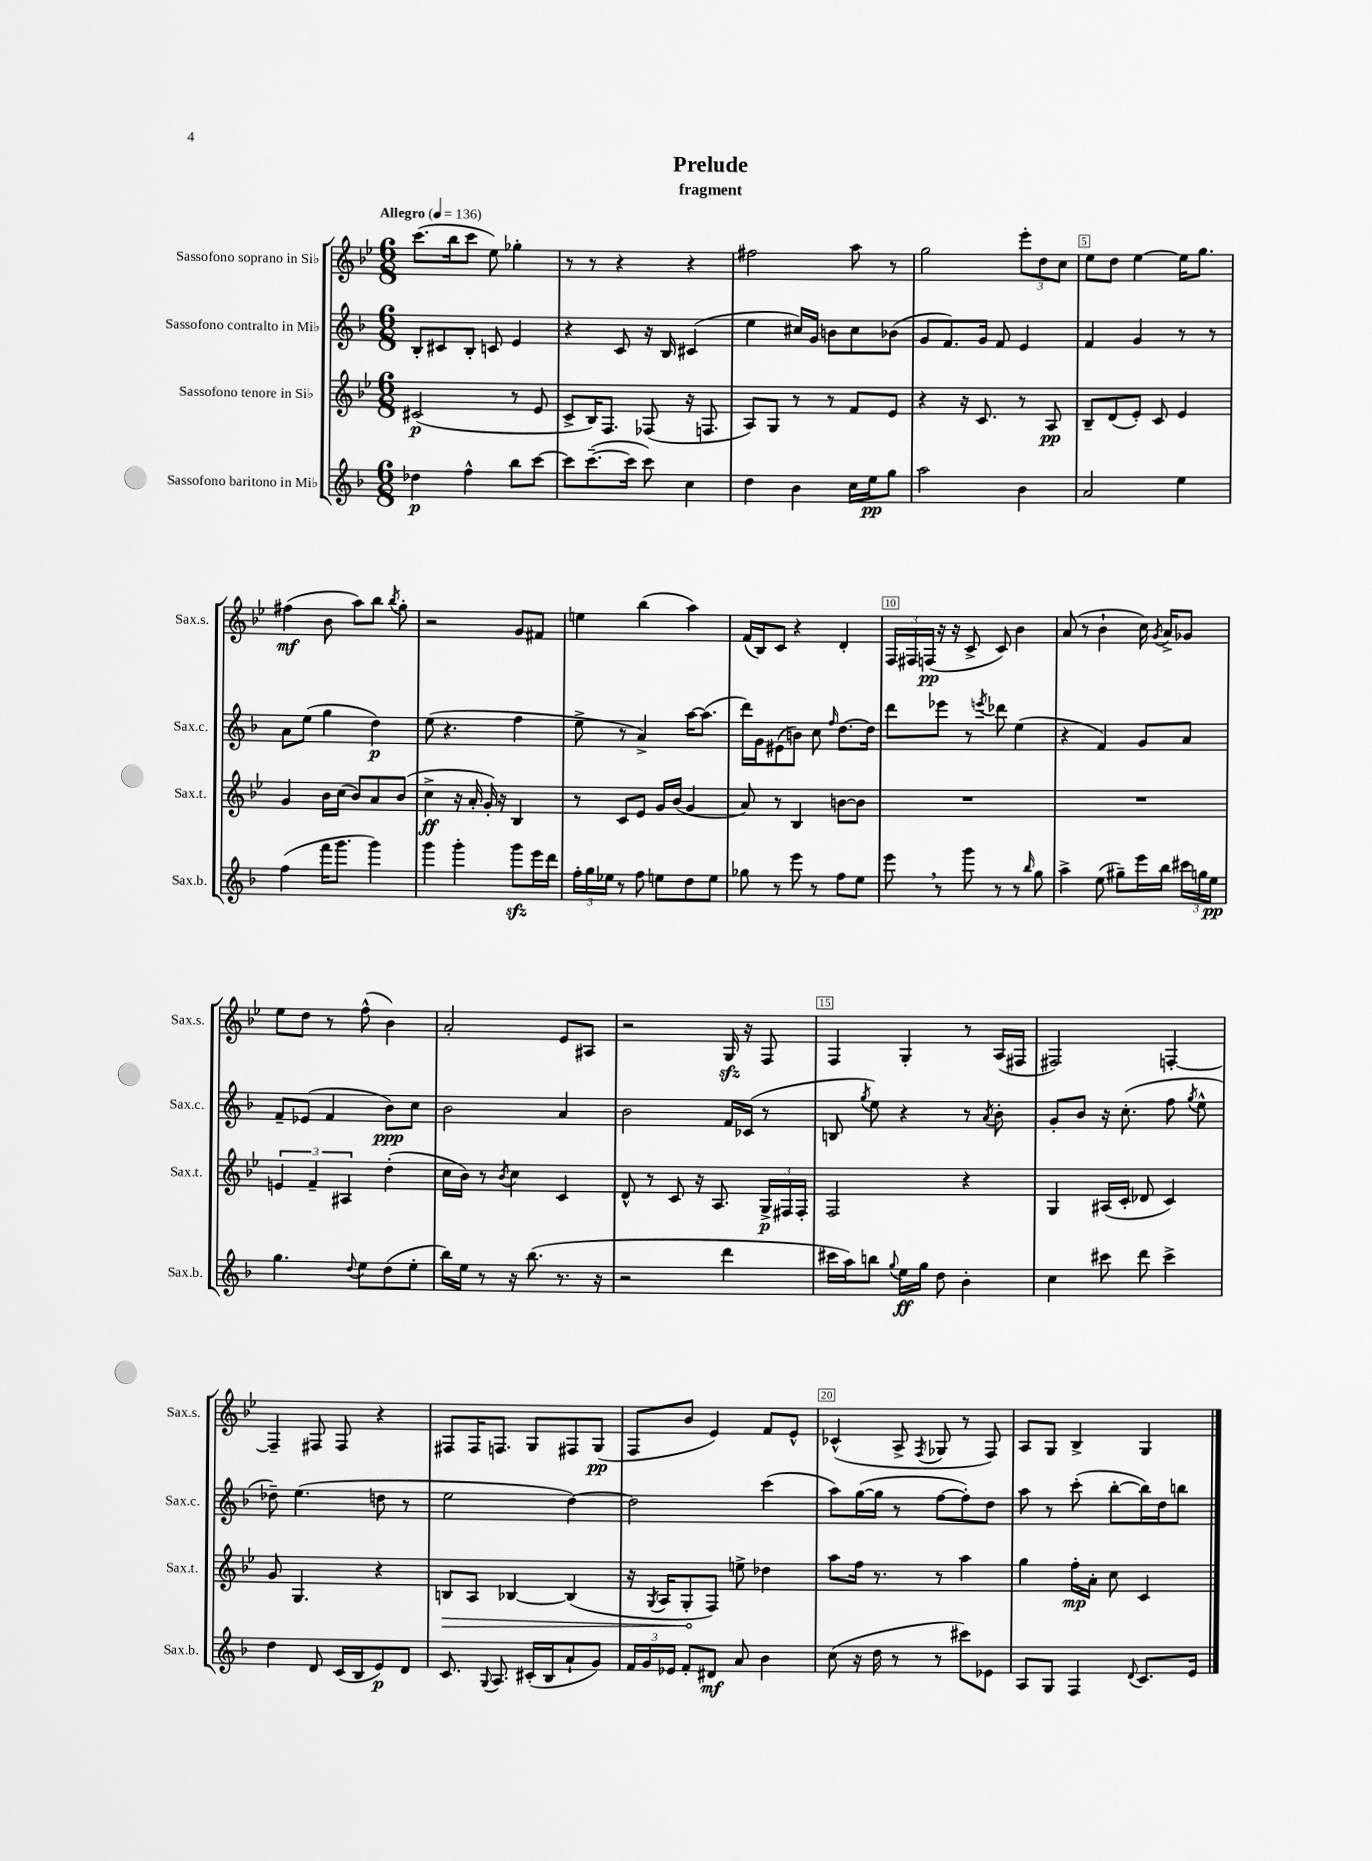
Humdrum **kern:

**kern	**kern	**kern	**kern
*staff4	*staff3	*staff2	*staff1
*clefG2	*clefG2	*clefG2	*clefG2
*k[b-]	*k[b-e-]	*k[b-]	*k[b-e-]
*M6/8	*M6/8	*M6/8	*M6/8
*MM136	*MM136	*MM136	*MM136
4dd-	(2c#	8B-'	(8.ccc
.	.	8c#	.
.	.	.	16bb-
4ff^^	.	8B-'	8ccc
.	.	8c	8ee-)
8bb-	8r	4e	4gg-'
[8ccc	8e-	.	.
=	=	=	=
8ccc]	8c^	4r	8r
([8.ccc~	16B-)	.	8r
.	8.F	.	.
.	.	8c	4r
16ccc]	.	.	.
8ccc)	(8F-	16r	.
.	.	16B-	.
4cc	16r	(4c#	4r
.	8.F	.	.
=	=	=	=
4dd	8A)	4ee	2ff#
.	8G	.	.
4b-	8r	16cc#)	.
.	.	16g	.
.	8r	8b	.
16cc	8f	8cc#	8aa
16ee	.	.	.
8gg	8e-	(8b-	8r
=	=	=	=
2aa	4r	8g	2gg
.	.	8.f)	.
.	16r	.	.
.	8.c	16g	.
.	.	8f	.
4b-	8r	4e	12eee-'
.	.	.	12dd
.	8A	.	.
.	.	.	12cc
=	=	=	=
2a	8B-~	4f	8ee-
.	(8d	.	8dd
.	8e-')	4g	[4ee-
.	8c	.	.
4ee	4e-	8r	16ee-]
.	.	.	8.gg
.	.	8r	.
=	=	=	=
(4ff	4g	8a	(4ff#
.	.	(8ee	.
16fff	16b-	4gg	8b-
8.ggg	(16cc	.	.
.	8b-)	.	8aa)
4ggg)	8a	4dd)	8bb-
.	.	.	8qbb-
.	(8b-	.	8gg'
=	=	=	=
4ggg	4cc^	(8ee	2r
.	.	4.r	.
4ggg'	16r	.	.
.	16a'	.	.
.	16g')	.	.
.	16r	.	.
8ggg	4B-	4ff	8g
16eee	.	.	8f#
16ddd	.	.	.
=	=	=	=
24ff'	8r	8ee^	4ee
24gg	.	.	.
24ee-	.	.	.
8r	8c	8r	.
8ff	8e-	4a^)	(4bb-
8ee	16g	.	.
.	(16b-	.	.
8dd	4g	[16aa	4aa)
.	.	(8.aa]	.
8ee	.	.	.
=	=	=	=
8gg-	8a)	16ddd)	(16f
.	.	16g	16B-)
8r	8r	(8e#	8c
8eee	4B-	8b)	4r
8r	.	8cc	.
.	.	16qqff	.
8ff	[8b	[8.dd	4d'
8ee	8b]	.	.
.	.	16dd]	.
=	=	=	=
8eee	2.r	8ddd	24F
.	.	.	24F#
.	.	.	(24F
8r	.	8eee-	16r
.	.	.	16r
8ggg	.	8r	8c^
.	.	8qeee	.
8r	.	8ddd-	8c)
8r	.	(4ee	4b-
16qqbb-	.	.	.
8gg	.	.	.
=	=	=	=
4aa^	2.r	4r	(8a
.	.	.	8r
(8ee	.	4f)	4b-`
8gg#~)	.	.	.
16eee	.	8g	16cc)
.	.	.	8qg
16bb-	.	.	16a^
24ccc#	.	8a	8g-
24gg	.	.	.
24ee	.	.	.
=	=	=	=
4.gg	6e	8f~	8ee-
.	.	(8e-	8dd
.	6f~	.	.
.	.	4f	8r
.	6A#	.	.
8qqdd	.	.	.
8ee	.	.	(8ff^^
(8dd	(4dd'	8b-)	4b-)
8ee'	.	8cc	.
=	=	=	=
16bb-)	16cc	2b-	2a'
16ee	16b-)	.	.
8r	8r	.	.
.	8qb-	.	.
16r	4cc	.	.
(8.bb-	.	.	.
8.r	4c	4a	8e-
.	.	.	8A#
16r	.	.	.
=	=	=	=
2r	8d^^	2b-	2r
.	8r	.	.
.	8c	.	.
.	16r	.	.
.	8.A	.	.
4ddd	.	16f	16G
.	.	(16c-	16r
.	24G^	8r	8F
.	24F#	.	.
.	24F#'	.	.
=	=	=	=
16ccc#	2F	8B	4F
16aa)	.	.	.
.	.	8qgg	.
8bb	.	8ee)	.
8qqgg	.	.	.
16ee	.	4r	4G'
16gg	.	.	.
8dd	.	.	.
4b-'	4r	8r	8r
.	.	8qa	.
.	.	8b-'	(16A
.	.	.	16F#
=	=	=	=
4cc	4G	8g'	2F#)
.	.	8b-	.
8ccc#	(16A#	16r	.
.	16c'	(8.cc'	.
8ddd	8d-	.	.
4ccc#^	4c)	8ff	[4F'
.	.	8qgg	.
.	.	8ee^^	.
=	=	=	=
4dd	8g	8dd-~)	4F~]
.	4.G	(4.ee	.
8d	.	.	8F#
(16c	.	.	8F#
16B-	.	.	.
8e)	4r	8dd	4r
8d	.	8r	.
=	=	=	=
8.c	8B	2ee	8F#
.	8A	.	16F#
8qqG	.	.	.
8.A	.	.	8.F
.	[4B-	.	.
(16c#'	.	.	8G
16B-	.	.	.
8a`	(4B-]	[4dd)	8F#
8g)	.	.	(8G
=	=	=	=
24f	16r	2dd]	8F
24g	.	.	.
.	8qG	.	.
.	16A	.	.
24e-	.	.	.
8f'	8G'	.	8b-
8d#	8F)	.	4e-)
8a	8ee^	.	.
4b-	4dd-	(4ccc	8f
.	.	.	8e-^^
=	=	=	=
(8cc	8aa	8aa)	(4c-^^
16r	16ff	([16gg	.
16dd	8.r	16gg]	.
8r	.	8r	8A^
.	.	.	8qF
8r	8r	[8ff	8G-
8ccc#)	4aa	8ff'])	8r
8e-	.	8dd	8F)
=	=	=	=
8A	4gg	8aa	8A
8G	.	8r	8G
4F	16ff'	(8ccc'	4B-^
.	16a'	.	.
.	8cc	[8bb-'	.
8qqd	.	.	.
8.c	4c	16bb-])	4G
.	.	16dd	.
.	.	8bb	.
16e	.	.	.
==	==	==	==
*-	*-	*-	*-
